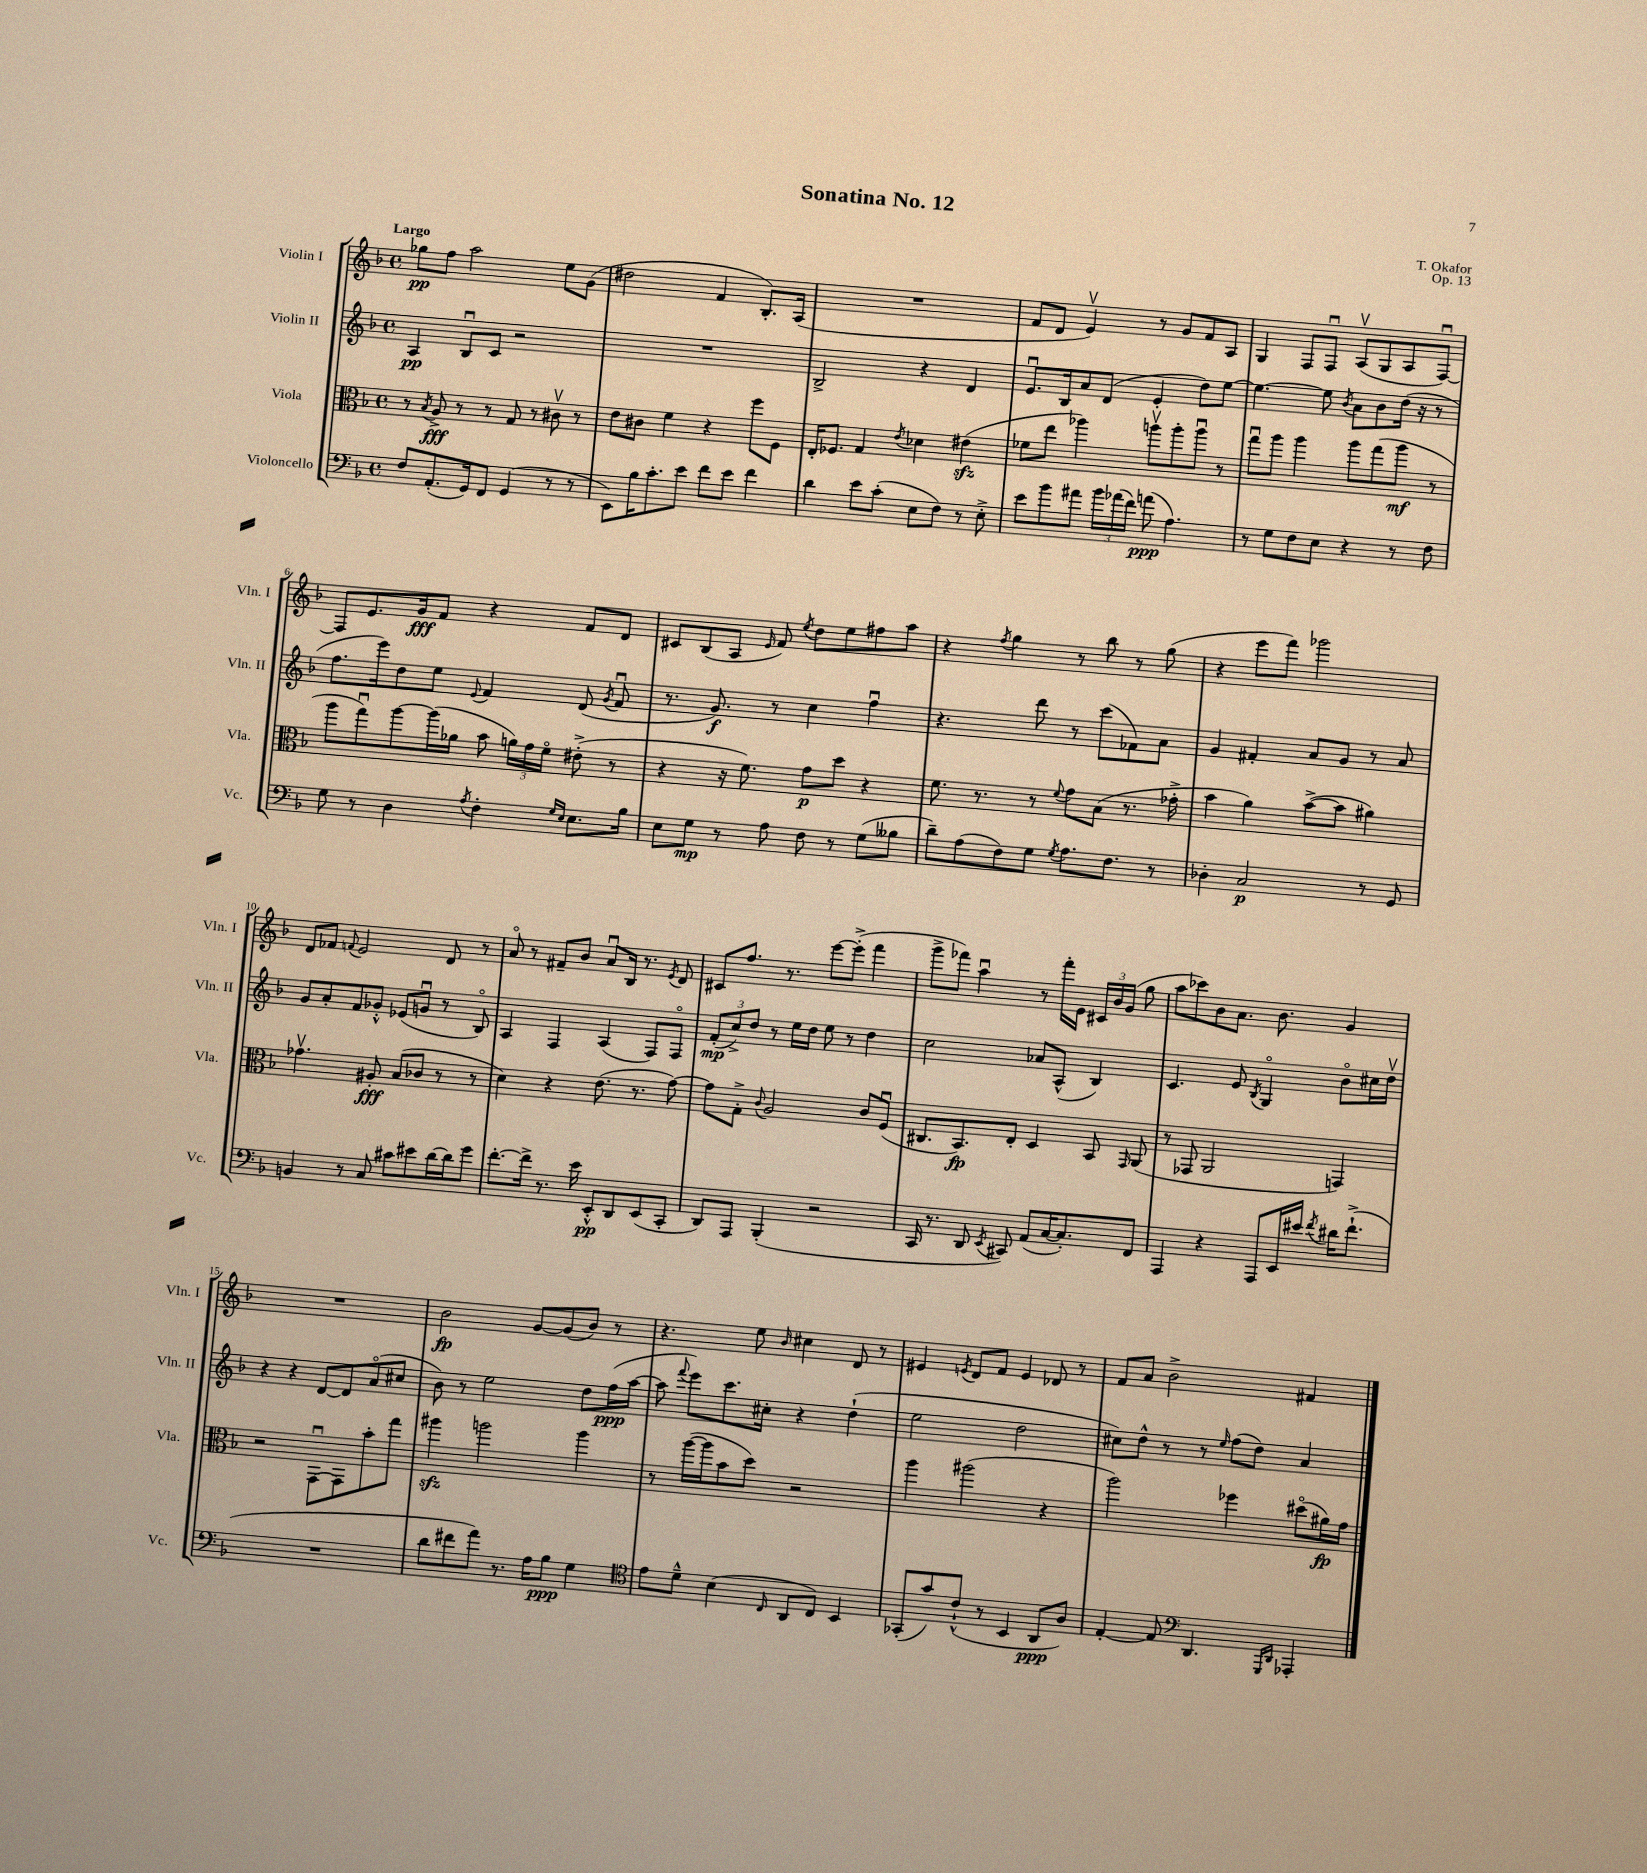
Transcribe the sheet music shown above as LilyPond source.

\header { title = "Sonatina No. 12" composer = "T. Okafor" opus = "Op. 13" }
<<
\new StaffGroup <<
\new Staff = "s0" \with { instrumentName = "Violin I" shortInstrumentName = "Vln. I" } {
    \clef treble \key f \major \defaultTimeSignature \time 4/4 \tempo "Largo"
    \autoBeamOff ges''8[\pp f''8] a''2 e''8[ g'8]( |
    dis''2 f'4 bes8.[-.) a16]( |
    R1 |
    f'8[ d'8] e'4\upbow) r8 g'8[ f'8 a8] |
    g4 f8[ f8]\downbow a8[\upbow( g8 a8 f8]~\downbow) |
    f8[ e'8. g'16\fff f'8] r4 f'8[ d'8] |
    cis'8[ bes8( a8] \grace { e'16 } f'8) \acciaccatura { e''8 } d''8[ e''8 fis''8 a''8] |
    r4 \acciaccatura { f''8 } g''4 r8 bes''8 r8 g''8( |
    r4 e'''8[ f'''8]) ges'''2 |
    d'8[ fes'8] \appoggiatura { f'8 } e'2 d'8 r8 |
    a'8\flageolet r8 fis'8[-- bes'8] a'8[\downbow bes16] r8. \acciaccatura { e'8 } d'8 |
    cis'8[ f''8.] r8. e'''8[~ e'''8]-.->( f'''4 |
    g'''8[-> fes'''8]) a''4\downbow r8 fes'''16[-. e'16] \tuplet 3/2 { cis'16[ bes'16 g'16]( } g''8 |
    a''8[ ces'''8) bes'8 a'8.] bes'8. g'4 |
    R1 |
    bes'2\fp g'8[~ g'8( bes'8]) r8 |
    r4. e''8 \grace { bes'16 } cis''4 d'8 r8 |
    eis'4 \acciaccatura { e'8 } d'8[ f'8] e'4 des'8 r8 |
    f'8[ a'8] bes'2-> fis'4 \bar "|." |
}
\new Staff = "s1" \with { instrumentName = "Violin II" shortInstrumentName = "Vln. II" } {
    \clef treble \key f \major \defaultTimeSignature \time 4/4
    \autoBeamOff a4\pp bes8[\downbow c'8] r2 |
    R1 |
    bes2-> r4 d'4 |
    e'8.[\downbow bes16 a'8 d'8]( e'4-. d''8[) e''8]~ |
    e''4.~ e''8 \acciaccatura { bes'8 } a'8[ bes'8 d''16]( r16 r8 |
    f''8.[ e'''16) d''8 e''8] \appoggiatura { e'8 } f'4 d'8( \acciaccatura { g'8 } f'8\downbow |
    r8. g'8.\f) r8 c''4 f''4\downbow |
    r4. d'''8 r8 c'''8[( fes'8) a'8] |
    g'4 fis'4-. a'8[ g'8] r8 a'8 |
    g'8[ a'8-. f'8 ges'8]-.-^ ees'8[( g'8]\downbow r8 bes8\flageolet) |
    a4 f4 a4( f8[) f8]\flageolet |
    \tuplet 3/2 { f'8[-.\mp( c''8->) d''8] } r8 e''16[ d''16] e''8 r8 d''4 |
    c''2 aes'8[ a8]-^( bes4) |
    c'4. e'8 \acciaccatura { bes8 } g4\flageolet bes'8[\flageolet cis''16 d''16]\upbow |
    r4 r4 d'8[~ d'8 a'8\flageolet( cis''8] |
    bes'8) r8 e''2 d''8[ f''16\ppp( a''16]~ |
    a''8 \appoggiatura { f'''8 } e'''8[) c'''8. cis''16]-. r4 d''4-!( |
    e''2 d''2 |
    cis''8[) d''8]-^ r8 r8 \grace { e''16 } f''8[( d''8]) a'4 \bar "|." |
}
\new Staff = "s2" \with { instrumentName = "Viola" shortInstrumentName = "Vla." } {
    \clef alto \key f \major \defaultTimeSignature \time 4/4
    \autoBeamOff r8 \acciaccatura { bes8 } a8->\fff r8 r8 g8 r8 cis'8\upbow r8 |
    e'8[ cis'8] f'4 r4 f''8[ f8] |
    e16[-. fes8.] g4 \acciaccatura { e'8 } des'4 eis'4\sfz( |
    fes'8[ e''8] aes''4) a''8[\upbow a''8-. a''8]\downbow r8 |
    g''8[\downbow a''8] a''4 a''8[ g''8( a''8]\mf r8 |
    a''8[ g''8\downbow) a''8~ a''16( aes'16] bes'8 \tuplet 3/2 { a'16[) g'16 f'16]\flageolet } eis'8-.->( r8 |
    r4 r16 f'8.) g'8[\p d''8] r4 |
    f'8. r8. r8 \appoggiatura { f'8 } g'8[ bes8]( r8. ges'16-.-> |
    bes'4 a'4) bes'8[~->( bes'8] ais'4) |
    ges'4.\upbow ais8-.\fff bes8[( ces'8] r8 r8 |
    d'4) r4 e'8.( r8. g'8~) |
    g'8[ g8]-.-> \appoggiatura { c'8 } a2 c'8[ f8]\downbow( |
    cis8.[ bes,8.\fp) e8]-. d4 bes,8 \grace { g,16 } a,8( |
    r8 ges,8 a,2 g,4) |
    r2 g,8[~\downbow g,8 bes'8-. g''8] |
    ais''4\sfz a''2 a''4 |
    r8 a''16[~( a''16 bes'8 d''8]) r2 |
    a''4 ais''2( r4 |
    a''2) fes''4 dis''8[\flageolet( ais'16\fp) g'16] \bar "|." |
}
\new Staff = "s3" \with { instrumentName = "Violoncello" shortInstrumentName = "Vc." } {
    \clef bass \key f \major \defaultTimeSignature \time 4/4
    \autoBeamOff f8[ a,8.-.( g,16) f,8] g,4( r8 r8 |
    e,8[) bes16 c'8.-. e'8] f'8[ e'8] f'4 |
    d'4 e'8[ c'8]-.( e8[ f8]) r8 e8-.-> |
    e'8[ bes'8 ais'8] \tuplet 3/2 { bes'16[ aes'16( f'16]) } a'8\ppp( a4.) |
    r8 g8[ f8 e8] r4 r8 f8 |
    g8 r8 d4 \acciaccatura { a8 } f4-. \grace { g16[ e16] } e8.[ bes16] |
    e8[ g8]\mp r8 a8 f8 r8 g8[( beses8] |
    d'8[--) a8( f8) g8] \acciaccatura { g8 } a8.[ f8.] r8 |
    des4-. c2\p r8 g,8 |
    b,4 r8 c8 cis'8[ eis'8 d'16~ d'16 g'8] |
    f'8.[~-. f'16]-> r8. e'16 e,8[-.-^\pp d,8 e,8( c,8]-. |
    d,8[) a,,8] bes,,4-.( r2 |
    c,16 r8. d,8 \acciaccatura { e,8 } cis,8) a,8[( c16~ c8.-.) f,8] |
    a,,4 r4 a,,8[ e,16 eis'16] \acciaccatura { f'8 } dis'16[ f'8.]-!->( |
    R1 |
    d'8[ fis'8 a'8]) r8. a16[ bes8]\ppp g4 |
    \clef tenor e'8[ d'8]---^ bes4( \grace { c16 } a,8[ c8]) bes,4 |
    ges,8[-.( g'8) c'8]-!-^( r8 bes,4 a,8[\ppp a8]) |
    e4~-. e8 \clef bass d,4. \grace { g,,16[ d,16] } aes,,4-. \bar "|." |
}
>>
>>
